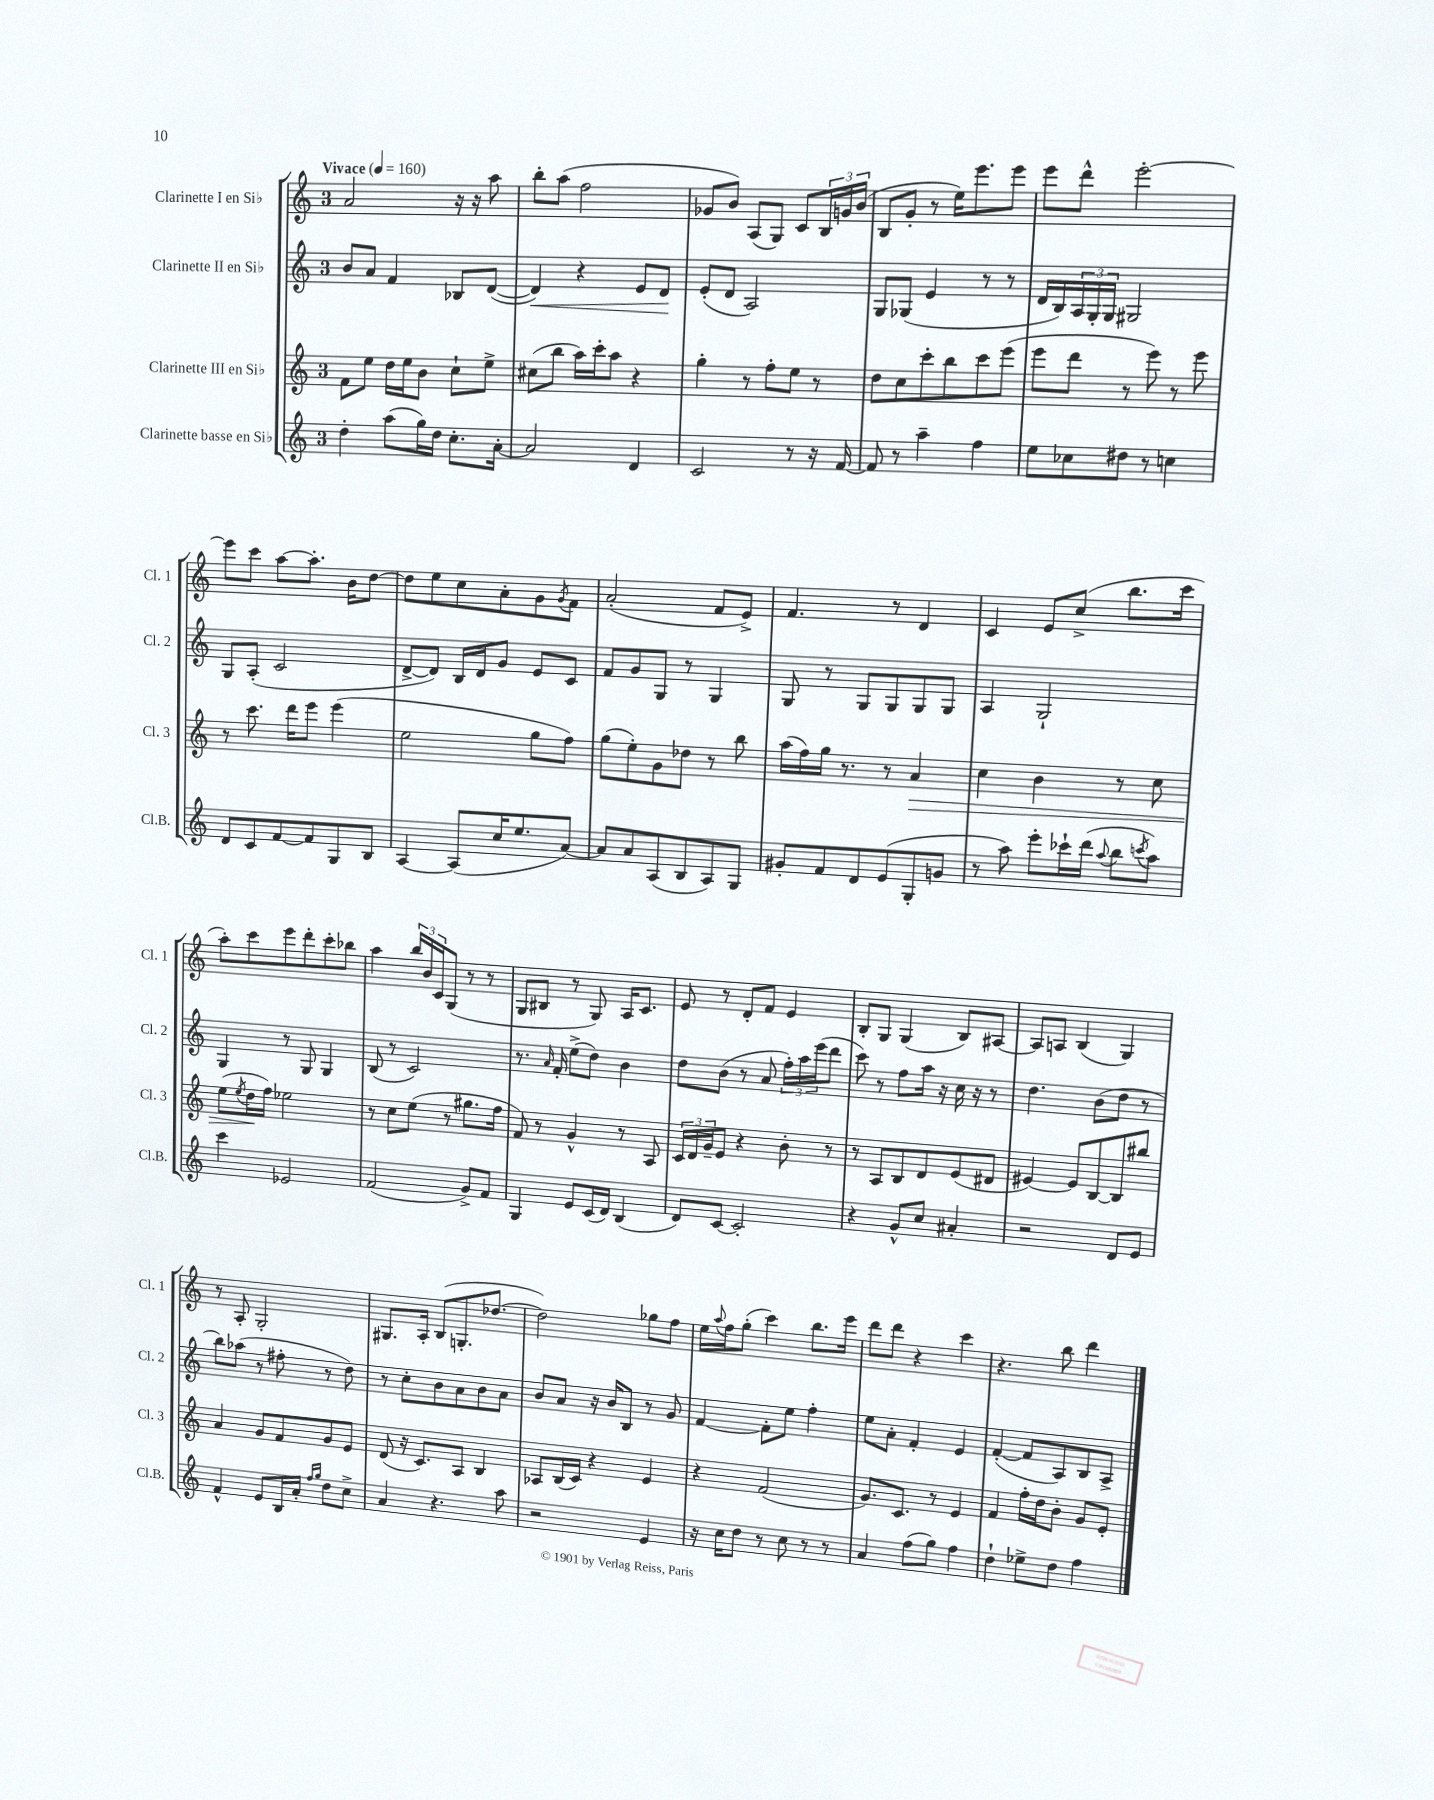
<<
\new StaffGroup <<
\new Staff = "s0" \with { instrumentName = "Clarinette I en Sib" shortInstrumentName = "Cl. 1" } {
    \clef treble \key c \major \once \override Staff.TimeSignature.style = #'single-digit \time 3/4 \tempo "Vivace" 4 = 160
    a'2 r16 r16 a''8 |
    b''8-. a''8( f''2 |
    ges'8 b'8) a8( g8) c'8 \tuplet 3/2 { b16 g'16 b'16( } |
    b8 g'8-. r8 e''16) e'''8. e'''8 |
    e'''8 d'''8-^ e'''2~-. |
    e'''8 c'''8 a''8~ a''8.-. b'16 d''8~ |
    d''8 e''8 c''8 a'8-. g'8 \acciaccatura { g'8 } f'8 |
    a'2-.( f'8 e'8->) |
    f'4. r8 d'4 |
    c'4 e'8 c''8->( b''8. c'''16 |
    a''8-.) c'''8 e'''8 d'''8-. c'''8-. bes''8 |
    a''4 \tuplet 3/2 { b''16 b'16 c'16 } g8( r8 r8 |
    g8 bis8 r8 g8) a16 c'8. |
    e'8 r8 d'8-. f'8 e'4 |
    b8-. g8 g4( b8) ais8~ |
    ais8 a8 b4( g4) |
    r8 a8-. g2-. |
    gis8. a16-. b8( g8.-. des''8.~ |
    des''2) ges''8 f''8 |
    e''16 \appoggiatura { a''8 } f''16 g''8-.( c'''4) b''8. e'''16 |
    d'''8 d'''8 r4 c'''4 |
    r4. b''8 d'''4 \bar "|." |
}
\new Staff = "s1" \with { instrumentName = "Clarinette II en Sib" shortInstrumentName = "Cl. 2" } {
    \clef treble \key c \major \once \override Staff.TimeSignature.style = #'single-digit \time 3/4
    b'8 a'8 f'4 bes8 d'8~( |
    d'4\<) r4 e'8 d'8\! |
    e'8-.( d'8 a2) |
    g8 ges8( e'4 r8 r8 |
    d'16 b16) \tuplet 3/2 { a16 g16-. g16 } gis2 |
    g8 a8-.( c'2 |
    d'8~-> d'8) b16 d'16 g'8 e'8 c'8 |
    f'8 g'8 g8 r8 g4 |
    g8 r8 g8 g8 g8 g8 |
    a4 g2-! |
    g4 r8 g8 g4 |
    b8( r8 c'2) |
    r8. \grace { a'16 } f'16-. e''8->( d''8) b'4 |
    d''8 b'8( r8 a'8 \tuplet 3/2 { f''16-.) a''16 e'''16( } d'''8 |
    c'''8) r8 f''8 a''16 r16 c''16 r16 r8 |
    d''4. b'8( d''8 r8 |
    b''8) aes''8( r8 fis''8-. r8 d''8) |
    r8 c''8-. b'8 a'8 b'8 a'8 |
    b'8 a'8 r16 b'16 b8 r8 g'8 |
    f'4~ f'8-. e''8 f''4-. |
    e''8 a'8-. f'4-. e'4 |
    f'4~-.( f'8 a8) b8 a8-> \bar "|." |
}
\new Staff = "s2" \with { instrumentName = "Clarinette III en Sib" shortInstrumentName = "Cl. 3" } {
    \clef treble \key c \major \once \override Staff.TimeSignature.style = #'single-digit \time 3/4
    f'8 e''8 d''16 e''16 b'8 c''8-! e''8-> |
    cis''8( b''8 a''16) c'''16-. a''8 r4 |
    g''4-. r8 f''8-. e''8 r8 |
    d''8 c''8 c'''8-. b''8 c'''8 e'''8( |
    e'''8 d'''8 r8 e'''8) r8 e'''8 |
    r8 c'''8. d'''16 e'''8 e'''4( |
    e''2 g''8 f''8) |
    g''8( e''8-.) g'8 des''8 r8 b''8 |
    a''16( f''16) g''16 r8. r8 a'4\> |
    c''4 b'4 r8 c''8 |
    e''8( \acciaccatura { e''8 } d''16\! f''16) ees''2 |
    r8 c''8 e''8( r8 gis''8. f''16 |
    f'8) r8 g'4-^ r8 a8 |
    \tuplet 3/2 { c'16 d'16 g'16-- } e'8 r4 b'8-. r8 |
    r8 a8 b8 d'8 e'8( dis'8 |
    eis'4~) eis'8 b8~ b8 bis''8 |
    a'4 g'8 f'8 g'8 e'8 |
    d'8( r16 c'8.) a8 b4 |
    aes8 b16( c'16) r4 e'4 |
    r4 f'2( |
    g'8.) c'8. r8 e'4 |
    f'4 f''16-. d''16 b'8-. g'8 e'8-. \bar "|." |
}
\new Staff = "s3" \with { instrumentName = "Clarinette basse en Sib" shortInstrumentName = "Cl.B." } {
    \clef treble \key c \major \once \override Staff.TimeSignature.style = #'single-digit \time 3/4
    d''4-. a''8( g''16) d''16 c''8.-. a'16~-. |
    a'2 d'4 |
    c'2 r8 r16 f'16~ |
    f'8 r8 a''4-- f''4 |
    e''8 ces''8 dis''8 r8 c''4 |
    d'8 c'8 f'8~ f'8 g8 b8 |
    a4~ a8( c''16 e''8. a'8~) |
    a'8 a'8 a8( b8 a8) g8 |
    gis'8-. f'8 d'8 e'8( g8-. g'8 |
    r8 a''8) e'''8-. ces'''16-! d'''16( \appoggiatura { a''8 } b''8 \acciaccatura { c'''8 } a''8) |
    c'''4 ees'2 |
    f'2( g'8->) f'8 |
    g4 e'8 c'16( d'16) b4( |
    d'8) c'8~ c'2-. |
    r4 g'8-^ c''8 ais'4-. |
    r2 d'8 e'8 |
    f'4-^ e'8 b16 a'16-. \grace { f''16 g''16 } d''8 c''8-> |
    a'4 r4. a''8 |
    r2 e'4 |
    r16 c''16 d''8 r8 c''8 r8 r8 |
    a'4 f''8( g''8) f''4 |
    d''4-! ees''8-> d''8 f''4 \bar "|." |
}
>>
>>
\layout { \context { \Score \remove "Bar_number_engraver" } }
